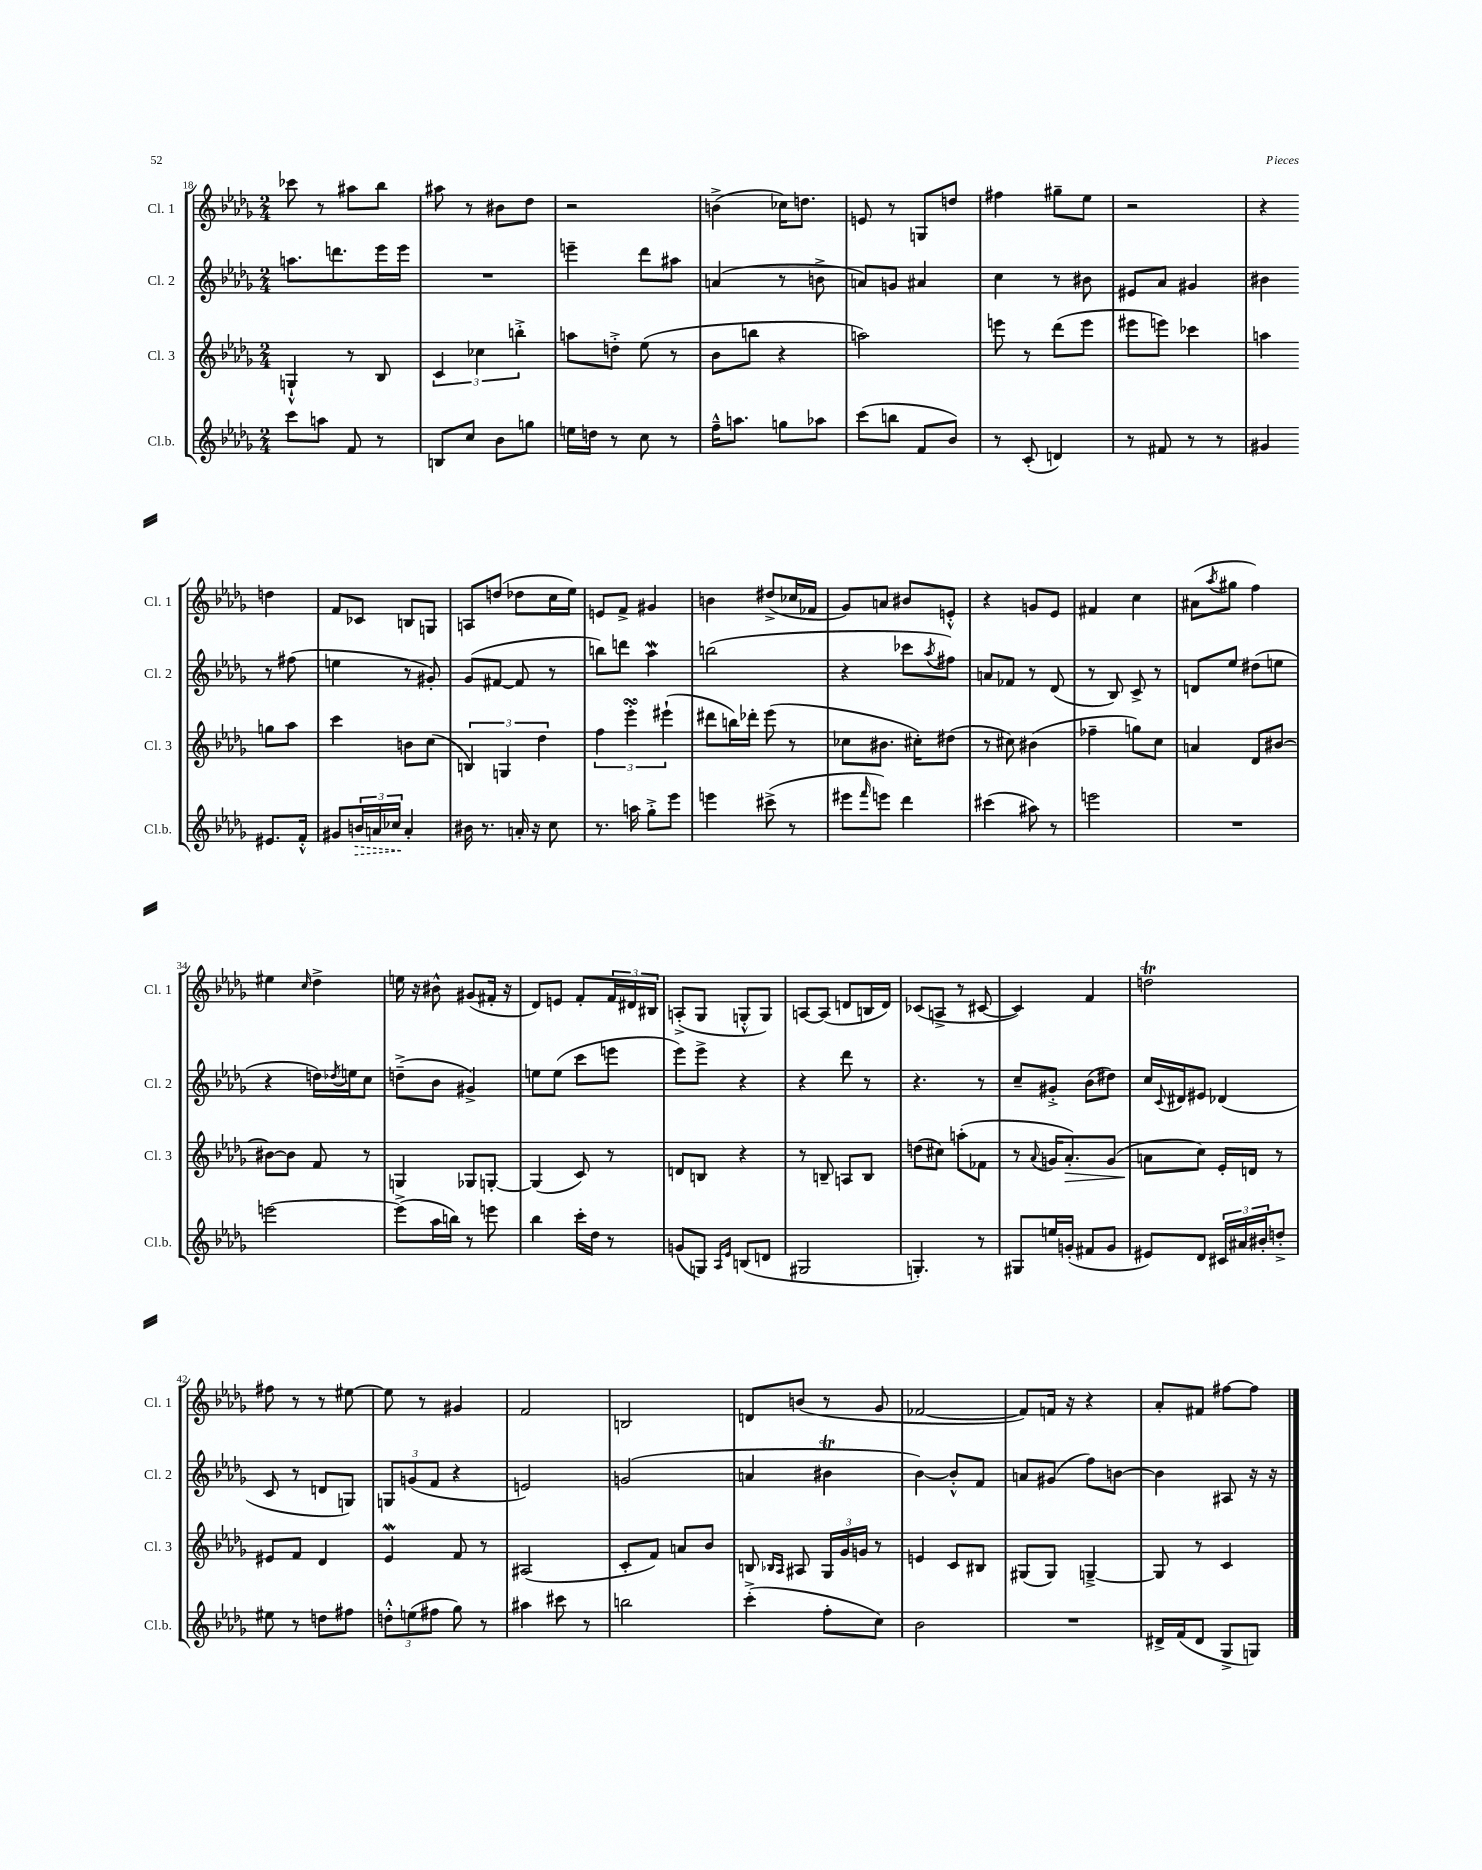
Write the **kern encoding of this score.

**kern	**dynam	**kern	**dynam	**kern	**kern
*part4	*part4	*part3	*part3	*part2	*part1
*staff4	*staff4	*staff3	*staff3	*staff2	*staff1
*I"Cl.b.	*	*I"Cl. 3	*	*I"Cl. 2	*I"Cl. 1
*I'Cl.b.	*	*I'Cl. 3	*	*I'Cl. 2	*I'Cl. 1
*clefG2	*	*clefG2	*	*clefG2	*clefG2
*k[b-e-a-d-g-]	*	*k[b-e-a-d-g-]	*	*k[b-e-a-d-g-]	*k[b-e-a-d-g-]
*M2/4	*	*M2/4	*	*M2/4	*M2/4
=18	=18	=18	=18	=18	=18
8ccc\L	.	4Gn`^^/	.	8.aan\L	8ccc-X\
8aan\J	.	.	.	.	8r
.	.	.	.	8.dddn\	.
8f/	.	8r	.	.	8aa#X\L
8r	.	8B-/	.	16eee-\L	8bb-\J
.	.	.	.	16eee-\JJ	.
=19	=19	=19	=19	=19	=19
8Bn/L	.	6c/	.	2r	8aa#X\
8cc/J	.	.	.	.	8r
.	.	6cc-X\	.	.	.
8b-\L	.	.	.	.	8b#X\L
.	.	6bbn'^\	.	.	.
8ggn\J	.	.	.	.	8dd-\J
=20	=20	=20	=20	=20	=20
16een\LL	.	8aan\L	.	4eeen~\	2r
16ddn\JJ	.	.	.	.	.
8r	.	8ddn'^\J	.	.	.
8cc\	.	(8ee-\	.	8ddd-\L	.
8r	.	8r	.	8aa#X\J	.
=21	=21	=21	=21	=21	=21
16ff~^^\KL	.	8b-\L	.	(4an/	(4bn^\
8.aan\J	.	.	.	.	.
.	.	8bbn\J	.	.	.
8ggn\L	.	4r	.	8r	16cc-X\KL)
.	.	.	.	.	8.ddn\J
8aa-X\J	.	.	.	8bn^\	.
=22	=22	=22	=22	=22	=22
(8ccc\L	.	2aan\)	.	8an/L)	8en/
8bbn\J	.	.	.	8gn/J	8r
8f/L	.	.	.	4a#X/	8Gn/L
8b-/J)	.	.	.	.	8ddn/J
=23	=23	=23	=23	=23	=23
8r	.	8eeen\	.	4cc\	4ff#X\
(8c'/	.	8r	.	.	.
4dn/)	.	(8ddd-\L	.	8r	8gg#X~\L
.	.	8eee\J	.	8b#X\	8ee-\J
=24	=24	=24	=24	=24	=24
8r	.	8eee#X\L	.	8e#X/L	2r
8f#X/	.	8eeen\J)	.	8a-/J	.
8r	.	4ccc-X\	.	4g#X/	.
8r	.	.	.	.	.
=25	=25	=25	=25	=25	=25
4g#X/	.	4aan\	.	4b#X\	4r
8.e#X/L	.	8ggn\L	.	8r	4ddn\
.	.	8aa\J	.	(8ff#X\	.
16f'^^/Jk	.	.	.	.	.
!!LO:LB:g=z
=26	=26	=26	=26	=26	=26
8g#X/L	.	4ccc\	.	4een\	8f/L
!	!LO:HP:b	!	!	!	!
24bn/L	>	.	.	.	8c-X/J
24an/	.	.	.	.	.
24cc-X/JJ	.	.	.	.	.
4a'/	]	8bn\L	.	8r	8Bn/L
.	.	(8cc\J	.	8g#X'/)	8Gn/J
=27	=27	=27	=27	=27	=27
16b#X\	.	6Bn/)	.	(8g-/L	8An/L
8.r	.	.	.	.	.
.	.	.	.	[8f#X/J	(8ddn/J
.	.	6Gn/	.	.	.
16an'/	.	.	.	8f#/]	8dd-X\L
16r	.	.	.	.	.
.	.	6dd-\	.	.	.
8cc\	.	.	.	8r	16cc\L
.	.	.	.	.	16ee-\JJ)
=28	=28	=28	=28	=28	=28
8.r	.	6ff\	.	8bbn\L)	8en/L
.	.	.	.	8dddn\J	8f^/J
.	.	6eee-sSSS'\	.	.	.
16aan\	.	.	.	.	.
8gg-'^\L	.	.	.	4aa-W\	4g#X/
.	.	(6eee#X`\	.	.	.
8eee-\J	.	.	.	.	.
=29	=29	=29	=29	=29	=29
4eeen\	.	8ddd#X\L	.	(2bbn\	4bn\
.	.	16bbn\L)	.	.	.
.	.	16ddd-X'\JJ	.	.	.
(8ccc#X^\	.	(8eee-\	.	.	(8dd#X^/L
8r	.	8r	.	.	16cc-X/L
.	.	.	.	.	16f-X/JJ
=30	=30	=30	=30	=30	=30
8eee#X\L	.	8cc-X\L	.	4r	8g-/L)
16qqfff/	.	.	.	.	.
8eeen\J)	.	8.b#X\J	.	.	8an/J
4ddd-\	.	.	.	8ccc-X\L	8b#X/L
.	.	16cc#X'\KL)	.	.	.
.	.	.	.	8qaa-/	.
.	.	(8dd#X\J	.	8ff#X\J)	8en'^^/J
=31	=31	=31	=31	=31	=31
(4ccc#X\	.	8r	.	8an/L	4r
.	.	8cc#X\)	.	8f-X/J	.
8aa#X\)	.	(4b#X\	.	8r	8gn/L
8r	.	.	.	(8d-/	8e-/J
=32	=32	=32	=32	=32	=32
2eeen\	.	4ff-X~\	.	8r	4f#X/
.	.	.	.	8B-/)	.
.	.	8ggn\L)	.	8c^/	4cc\
.	.	8cc\J	.	8r	.
=33	=33	=33	=33	=33	=33
2r	.	4an/	.	8dn/L	(8a#X\L
.	.	.	.	.	8qaa-/
.	.	.	.	8ee-/J	8gg#X\J
.	.	8d-/L	.	(8dd#X\L	4ff\)
.	.	[8b#X/J	.	8een\J	.
!!LO:LB:g=z
=34	=34	=34	=34	=34	=34
[2eeen\	.	8b#X\L_	.	4r	4ee#X\
.	.	8b#\J]	.	.	.
.	.	.	.	.	16qqcc/
.	.	8f/	.	16ddn\LL)	4dd-^\
.	.	.	.	8qdd-X/	.
.	.	.	.	16een\J	.
.	.	8r	.	8cc\J	.
=35	=35	=35	=35	=35	=35
(8eee^\L]	.	4Gn/	.	(8ddn~^\L	16een\
.	.	.	.	.	16r
16aa-\L	.	.	.	8b-\J	8b#X^^\
16bbn\JJ)	.	.	.	.	.
8r	.	8G-X/L	.	4g#X^/)	(8g#X/L
8eeen\	.	[8Gn'/J	.	.	16f#X'/Jk
.	.	.	.	.	16r
=36	=36	=36	=36	=36	=36
4bb-\	.	(4G/]	.	8een\L	8d-/L)
.	.	.	.	(8ee\J	8en/J
16ccc'\LL	.	8c/)	.	8ccc\L	8f'/L
16dd-\JJ	.	.	.	.	.
8r	.	8r	.	8eeen\J	24f/L
.	.	.	.	.	24d#X/
.	.	.	.	.	24B#X/JJ
=37	=37	=37	=37	=37	=37
(8gn/L	.	8dn/L	.	8eee-\L)	(8An'^/L
8Gn/J)	.	8Bn/J	.	8eee-^\J	8G-/J
16qqA-/LL	.	.	.	.	.
16qqe-/JJ	.	.	.	.	.
(8Bn/L	.	4r	.	4r	8Gn'^^/L
8dn/J	.	.	.	.	8G/J)
=38	=38	=38	=38	=38	=38
2G#X/	.	8r	.	4r	[8An/L
.	.	8Bn~/	.	.	(8A/J]
.	.	8An/L	.	8ddd-\	8dn/L
.	.	8B/J	.	8r	16Bn/L
.	.	.	.	.	16d/JJ)
=39	=39	=39	=39	=39	=39
4.Gn'/)	.	(8ddn\L	.	4.r	(8c-X/L
.	.	8cc#X\J)	.	.	8An^/J
.	.	(8aan'\L	.	.	8r
8r	.	8f-X\J	.	8r	[8c#X/
=40	=40	=40	=40	=40	=40
8G#X/L	.	8r	.	8cc~/L	4c#/])
.	.	8qqa-/	.	.	.
16een/L	.	16gn/KL	.	8g#X'^/J	.
!	!	!	!LO:HP:b	!	!
(16gn'/JJ	.	8.a-'/)	>	.	.
8f#X/L	.	.	.	(8b-\L	4f/
8g/J	.	(8g/J	.	8dd#X\J)	.
=41	=41	=41	=41	=41	=41
8e#X/L)	.	8an\L	.	16cc/LL	2ddnt\
.	.	.	.	8qqc/	.
.	.	.	.	16d#X/J	.
8d-/J	.	8cc\J)	]	8e#X/J	.
24c#X/LL	.	16e-'/LL	.	(4d-X/	.
24a#X/	.	.	.	.	.
.	.	16dn/JJ	.	.	.
24b#X'/J	.	.	.	.	.
8ddn'^/J	.	8r	.	.	.
!!LO:LB:g=z
=42	=42	=42	=42	=42	=42
8ee#X\	.	8e#X/L	.	8c/	8ff#X\
8r	.	8f/J	.	8r	8r
8ddn\L	.	4d-/	.	8dn/L	8r
8ff#X\J	.	.	.	8Gn/J)	[8ee#X\
=43	=43	=43	=43	=43	=43
12ddn'^^\L	.	4e-W/	.	12Gn/L	8ee#\]
(12een\	.	.	.	(12gn/	.
.	.	.	.	.	8r
12ff#X\J	.	.	.	12f/J	.
8gg-\)	.	8f/	.	4r	4g#X/
8r	.	8r	.	.	.
=44	=44	=44	=44	=44	=44
4aa#X\	.	(2A#X/	.	2en/)	2f/
8ccc#X\	.	.	.	.	.
8r	.	.	.	.	.
=45	=45	=45	=45	=45	=45
2bbn\	.	8c'/L	.	(2gn/	2Bn/
.	.	8f/J)	.	.	.
.	.	8an/L	.	.	.
.	.	8b-/J	.	.	.
=46	=46	=46	=46	=46	=46
(4ccc'^\	.	8Bn/	.	4an/	8dn/L
.	.	16qqB-X/LL	.	.	.
.	.	16qqA-/JJ	.	.	.
.	.	8A#X/	.	.	(8bn/J
8ff'\L	.	24G-/LL	.	4b#Xt\	8r
.	.	24g-/	.	.	.
.	.	24gn/JJ	.	.	.
8cc\J)	.	8r	.	.	8g-/
=47	=47	=47	=47	=47	=47
2b-\	.	4en/	.	[4b-\)	[2f-X/
.	.	8c/L	.	8b-'^^/L]	.
.	.	8B#X/J	.	8f/J	.
=48	=48	=48	=48	=48	=48
2r	.	(8G#X/L	.	8an/L	8f-/L])
.	.	8G#/J)	.	(8g#X/J	16fn/Jk
.	.	.	.	.	16r
.	.	[4Gn~^/	.	8ff\L)	4r
.	.	.	.	[8bn\J	.
=49	=49	=49	=49	=49	=49
16d#X^/LL	.	8G/]	.	4b\]	8a-'/L
(16f/J	.	.	.	.	.
8d#/J	.	8r	.	.	8f#X/J
8G-^/L	.	4c/	.	8A#X/	[8ff#X\L
8Gn/J)	.	.	.	16r	8ff#\J]
.	.	.	.	16r	.
==	==	==	==	==	==
*-	*-	*-	*-	*-	*-
